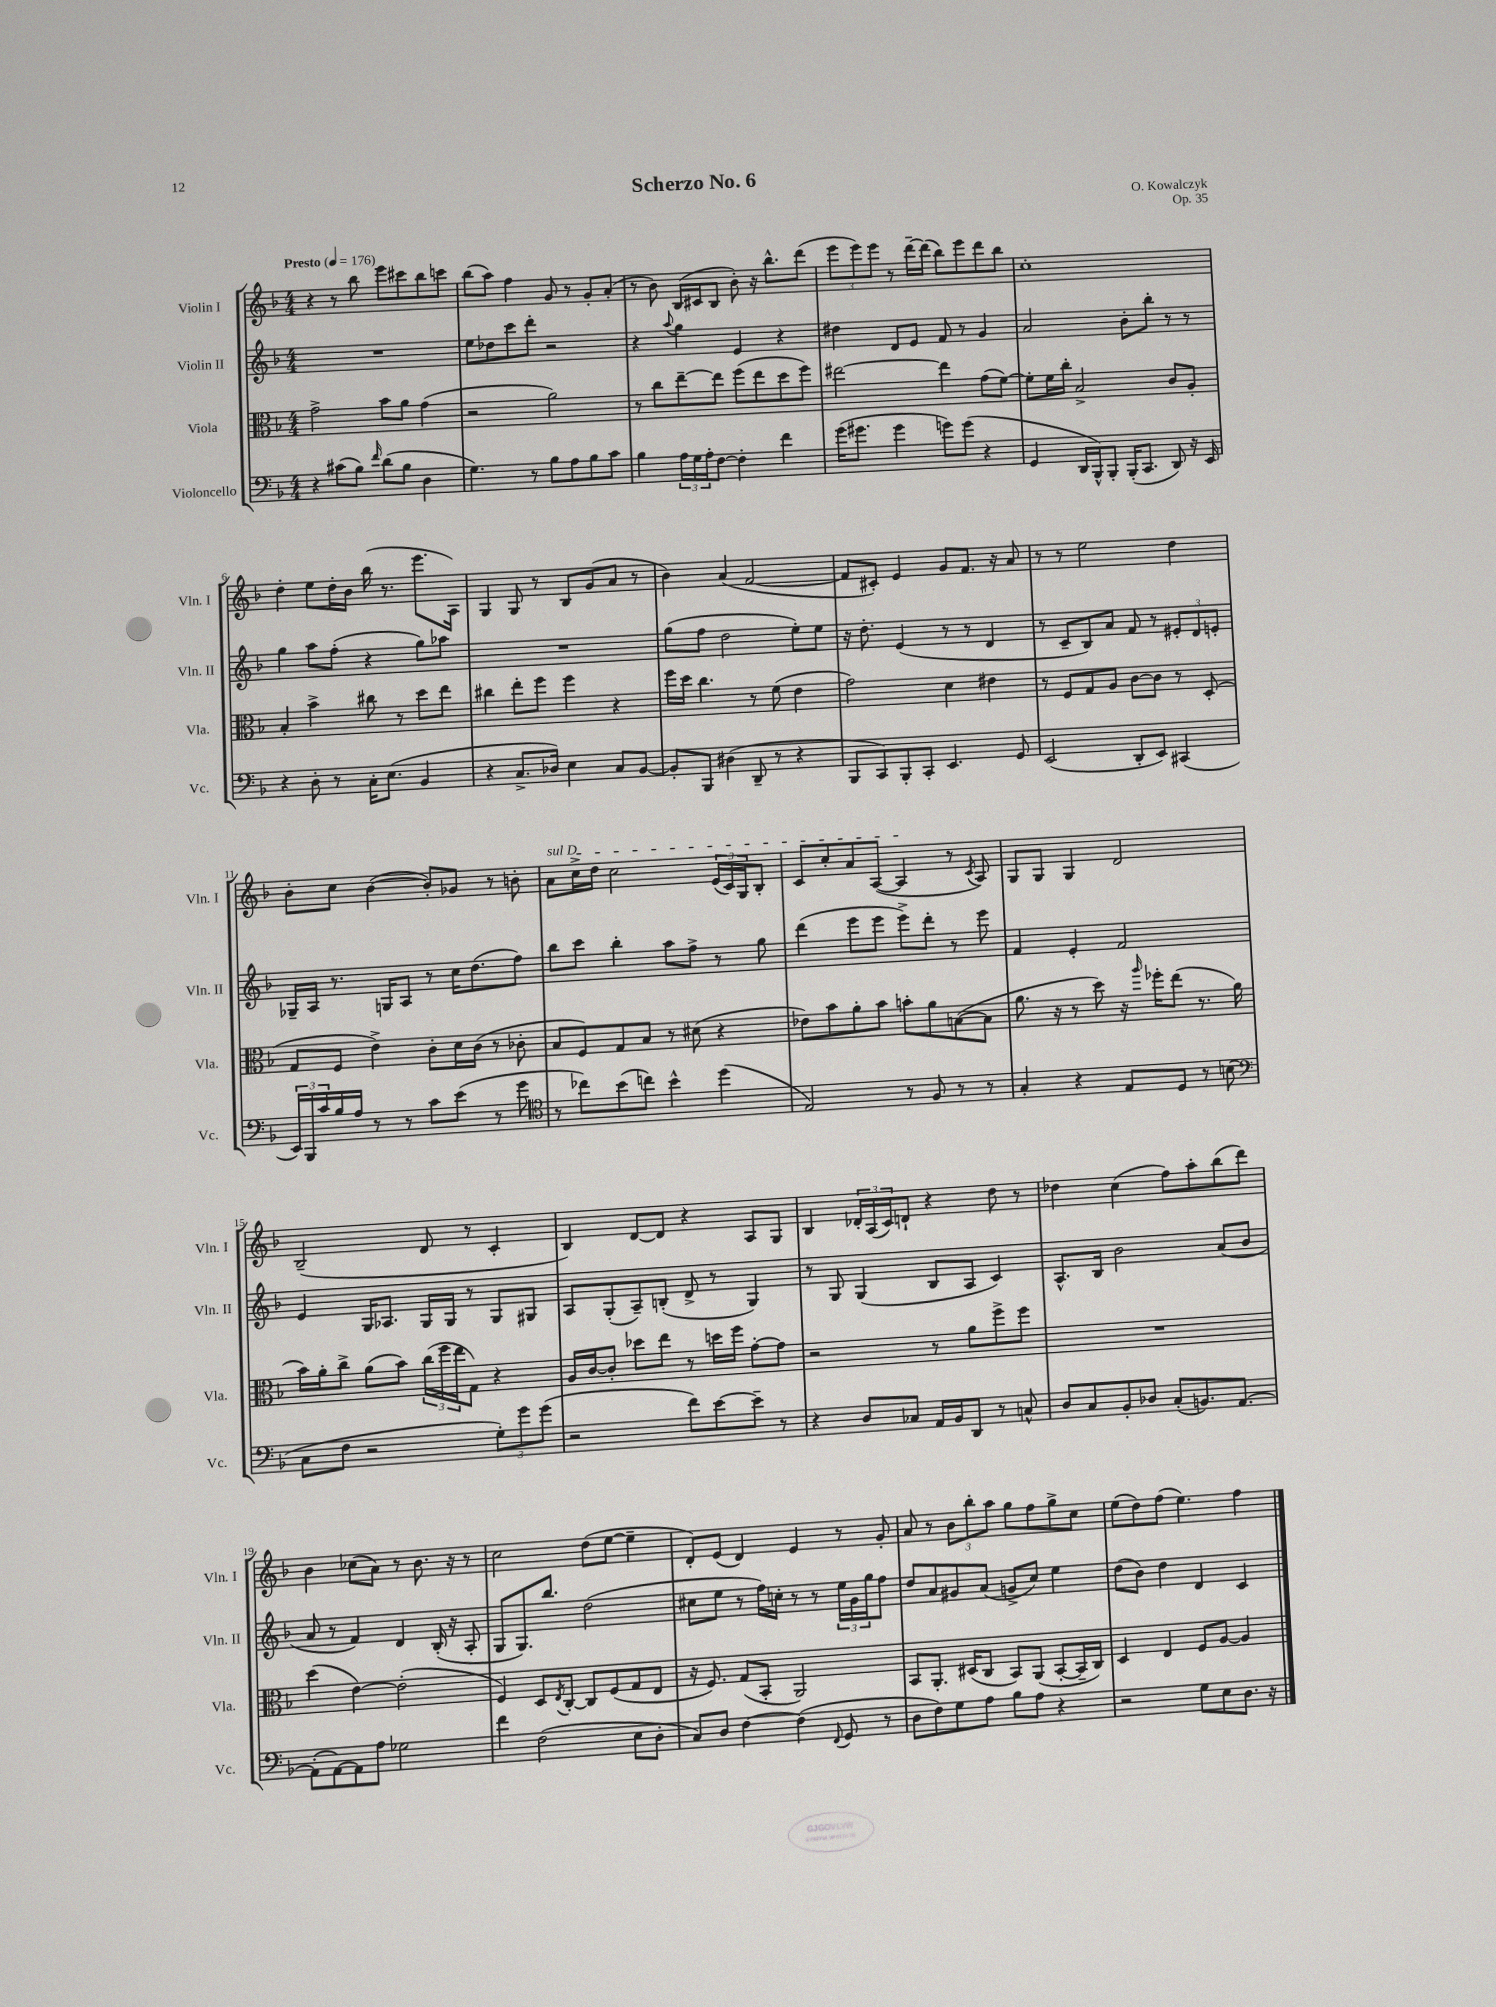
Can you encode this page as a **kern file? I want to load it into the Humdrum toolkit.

**kern	**kern	**kern	**kern
*staff4	*staff3	*staff2	*staff1
*clefF4	*clefC3	*clefG2	*clefG2
*k[b-]	*k[b-]	*k[b-]	*k[b-]
*M4/4	*M4/4	*M4/4	*M4/4
*MM176	*MM176	*MM176	*MM176
4r	2g^	1r	4r
(8c#	.	.	8r
8B-)	.	.	8bb-
16qqf	.	.	.
(8d	8b-	.	8eee
8B-	8a	.	8ccc#
4D	(4g	.	8bb-
.	.	.	8ccc
=	=	=	=
4.G)	2r	8ee	(8bb-
.	.	8dd-	8aa)
.	.	8ccc	4ff
8r	.	8ddd'	.
8B-	2a)	2r	8g
8A	.	.	8r
8B-	.	.	8g'
8c	.	.	(8a'
=	=	=	=
4B-	8r	4r	8r
.	8cc	.	8b-)
.	.	8qqaa	.
24A	[8ee~	4gg	(16B-
24G	.	.	.
.	.	.	16c#
24A'	.	.	.
[8F	8ee]	.	8B-
4F']	(8ff	4e	8b-')
.	8ee	.	16r
.	.	.	8.bb-^^
4f	8dd	4r	.
.	8ff)	.	(8ddd
=	=	=	=
(16g	[2ee#	4dd#	12eee
8.g#	.	.	.
.	.	.	12eee)
.	.	.	12eee
4g#	.	8d	8r
.	.	8e	[16ddd~
.	.	.	(16ddd]
8g)	4ee#]	8f	8bb-)
(8g	.	8r	8eee
4r	(8g	4g	8ddd
.	[8f)	.	8bb-
=	=	=	=
4GG	8f']	2a	1cc'
.	16f	.	.
.	16cc'	.	.
16DD	2B-^	.	.
16BBB-^^)	.	.	.
8BBB-'	.	.	.
(16BBB-'	.	8b-'	.
8.CC	.	.	.
.	.	8bb-'	.
8DD)	8c	8r	.
16r	8A'	8r	.
16EE	.	.	.
=	=	=	=
4r	4B-'	4gg	4dd'
8D'	4b-^	8aa	8ee
8r	.	(8ff'	16dd'
.	.	.	16b-
16C'	8cc#	4r	(16bb-
(8.E	.	.	8.r
.	8r	.	.
4BB-	8dd	8gg)	8.eee
.	8ee	8aa-	.
.	.	.	16A)
=	=	=	=
4r	4cc#	1r	4G
8.C^	8ee'	.	8G
.	8ff	.	8r
16D-)	.	.	.
4E	4ff	.	8B-
.	.	.	(8g
8C	4r	.	8a
[8BB-	.	.	8r
=	=	=	=
8BB-']	16ff	(8gg	4b-)
.	16dd	.	.
8BBB-	4.cc	8ff	.
(4D#	.	2dd	(4a
8DD~	8r	.	[2f
8r	(8f	.	.
4r	4e	8ee')	.
.	.	8ee	.
=	=	=	=
8BBB-	2g)	16r	8f]
.	.	8.dd'	.
8CC)	.	.	8c#')
8BBB-'	.	(4e	4e
8CC'	.	.	.
4.EE	4d	8r	8g
.	.	8r	8.f
.	4e#	4d	.
.	.	.	16r
8GG	.	.	8a
=	=	=	=
(2EE	8r	8r	8r
.	8F	8c~	8r
.	8G	8B-)	2ee
.	8A	8a	.
8DD'	[8c	8f	.
8EE)	8c]	8r	.
(4CC#	8r	12e#'	4dd
.	.	12d	.
.	(8D'	.	.
.	.	12e'	.
=	=	=	=
24EE)	8G	16G-~	8b-'
24BBB-	.	.	.
.	.	16A	.
24c	.	.	.
16B-	8F	8.r	8cc
16A	.	.	.
8r	4e^)	.	([4b-
.	.	16G	.
8r	.	8A	.
8c	8c'	8r	8b-'])
(8e	16d	16cc	8g-
.	(16c	(8.dd	.
8r	8r	.	8r
8g	8c-'	8ff)	8b'
=	=	=	=
*clefC4	*	*	*
8r	8B-	8bb-	8a
8cc-)	8F)	8ccc	16cc^
.	.	.	16dd
(8b-	8G	4bb-'	2cc
8cc)	8B-	.	.
4b-^^	8r	8aa	.
.	(8d#	8ff^	.
(4dd	4r	8r	(24e
.	.	.	24c)
.	.	.	24G
.	.	8gg	8B-'
=	=	=	=
2E)	8e-)	(4ddd	8c
.	8b-	.	8cc'
.	8a'	8eee	8a
.	8b-	8eee	([8A
8r	8b'	8eee^)	4A]
8F	8a	8ddd'	.
8r	([8B	8r	8r
.	.	.	8qc
8r	8B]	8eee	8A)
=	=	=	=
4G'	8.a	4f	8G
.	.	.	8G
.	16r	.	.
4r	8r	4e'	4G
.	8dd)	.	.
8E	16r	2f	2d
.	16qqaa	.	.
.	16ff-'	.	.
8D	(8ee	.	.
8r	8.r	.	.
(8B	.	.	.
.	16a	.	.
=	=	=	=
*clefF4	*	*	*
8C	16b-)	4e	(2B-~
.	16a'	.	.
8F	8cc^	.	.
2r	(8a	16G	.
.	.	8.A-	.
.	8b-)	.	.
.	(24cc	16G	8d
.	24ff	.	.
.	.	16G	.
.	24ee	.	.
.	8G)	8r	8r
12G')	4r	8G	4c'
12g	.	.	.
.	.	8G#	.
(12g	.	.	.
=	=	=	=
2r	16A	8A	4B-)
.	[16c	.	.
.	8c']	(8G'	.
.	8dd-	8A~)	[8d
.	8ee	(8B'	8d]
8f)	8r	8d^	4r
[8e	16dd	8r	.
.	16ff	.	.
8e~]	[8g'	4G)	8A
8r	8g]	.	8G
=	=	=	=
4r	2r	8r	4B-
.	.	8G	.
8D	.	(4G	24d-'
.	.	.	(24A
.	.	.	24c)
8C-	.	.	8d`
16AA	8r	8B-	4r
16BB-	.	.	.
8DD	8a	8A	.
8r	8ff^	4c)	8dd
8C^^	8ff	.	8r
=	=	=	=
8D	1r	8.A^^	4dd-
8C	.	.	.
.	.	16B-	.
8BB-'	.	2b-	(4cc
8D-	.	.	.
(8C'	.	.	8ff)
8.BB)	.	.	8aa'
.	.	(8a	(8bb-
[8.AA	.	.	.
.	.	8b-	8ddd)
=	=	=	=
(8AA']	(4dd	8a	4b-
[8AA)	.	8r	.
8AA]	[4e)	4f)	(8cc-
8A	.	.	8a)
2G-	(2e']	4d	8r
.	.	.	8.b-
.	.	(16B-'	.
.	.	16r	16r
.	.	8A'	8r
=	=	=	=
4f	4F)	8G	2cc
.	.	8.G)	.
(2F	8D	.	.
.	.	8.bb-	.
.	8qE	.	.
.	[8C'	.	.
.	8C]	(2dd	(8dd
.	(8F	.	[8ee
8E	8G	.	4ee~]
8D'	8E	.	.
=	=	=	=
8C)	16r	8cc#	8d')
.	8.F)	.	.
8D	.	8ee	(8e
[4F	(8G	8r	4d)
.	8BB-'	16ff)	.
.	.	16cc'	.
(4F]	2AA)	8r	4e
.	.	8r	.
8qqFF	.	.	.
8GG	.	24ee	8r
.	.	24g	.
.	.	24gg	.
8r	.	8ff	8g'
=	=	=	=
8D	8BB-	8dd	8a
8F)	8.AA'	8a	8r
8G	.	8g#	12b-
.	(16D#	.	.
.	.	.	12bb-'
8A	8C	(8a	.
.	.	.	12aa
8B-	8BB-)	8g^	8gg
8A	(8AA	8cc)	8ff
4r	[8BB-'	4ee	8gg^
.	16BB-~]	.	8cc
.	16C)	.	.
=	=	=	=
2r	4D	(8dd	(8ee
.	.	8b-)	8dd)
.	4E	4dd	(8ff
.	.	.	4.ee)
8G	8F	4d	.
8E	[8A	.	.
8.D	4A]	4c	4ff
16r	.	.	.
==	==	==	==
*-	*-	*-	*-
